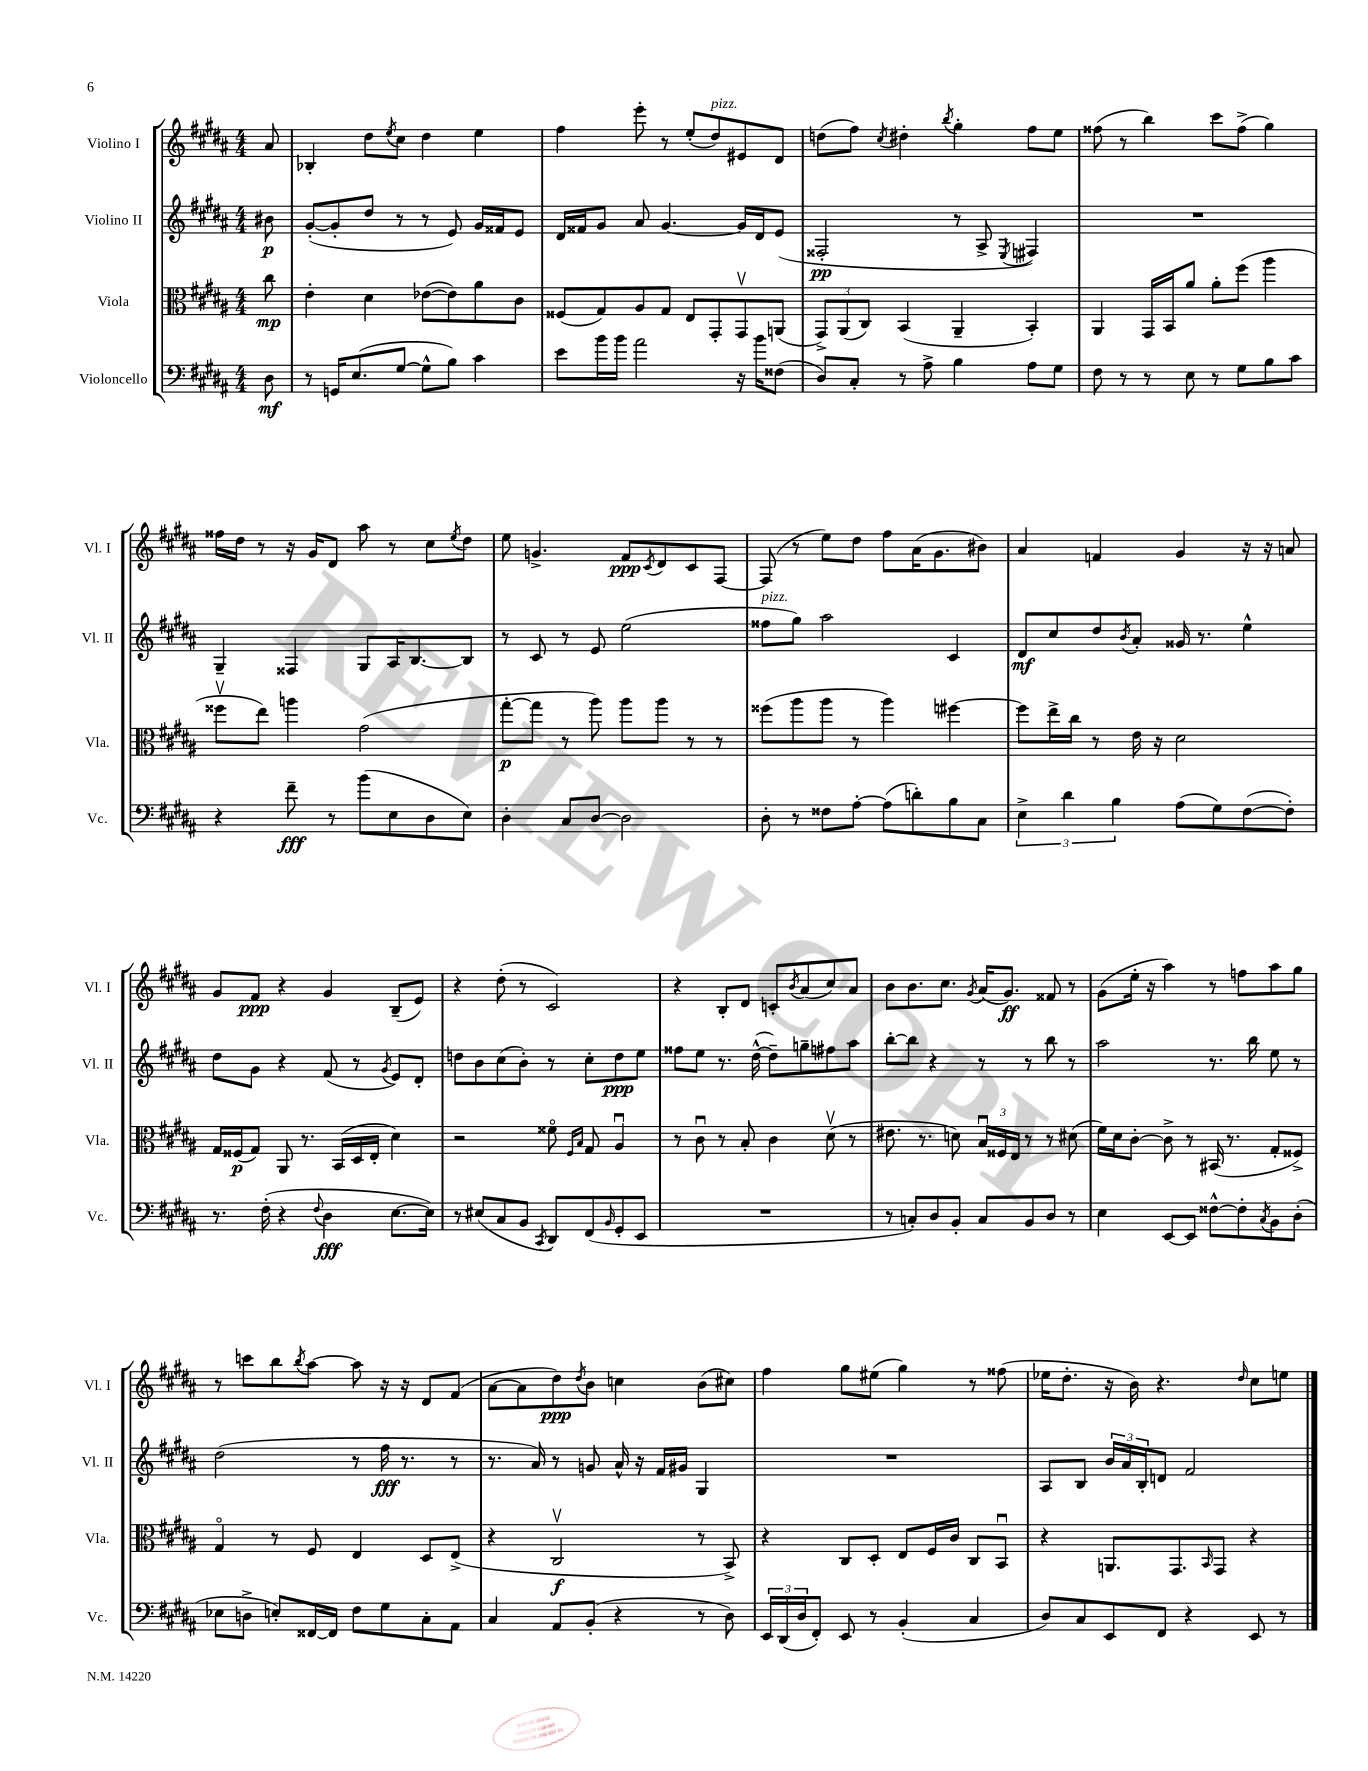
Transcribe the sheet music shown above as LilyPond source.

<<
\new StaffGroup <<
\new Staff = "s0" \with { instrumentName = "Violino I" shortInstrumentName = "Vl. I" } {
    \clef treble \key b \major \numericTimeSignature \time 4/4 \partial 8
    ais'8 |
    bes4-. dis''8 \acciaccatura { e''8 } cis''8 dis''4 e''4 |
    fis''4 e'''8-. r8 e''8-.( dis''8^\markup { \italic "pizz." }) eis'8 dis'8 |
    d''8( fis''8) \acciaccatura { cis''8 } dis''4-. \acciaccatura { b''8 } gis''4-. fis''8 e''8 |
    fisis''8( r8 b''4) cis'''8 fisis''8->( gis''4) |
    fisis''16 dis''16 r8 r16 gis'16 dis'8 ais''8 r8 cis''8 \acciaccatura { e''8 } dis''8 |
    e''8 g'4.-> fis'8\ppp \acciaccatura { cis'8 } dis'8 cis'8 fis8~ |
    fis8( r8 e''8) dis''8 fis''8 ais'16( gis'8. bis'8) |
    ais'4 f'4 gis'4 r16 r16 a'8 |
    gis'8 fis'8\ppp r4 gis'4 b8--( e'8) |
    r4 dis''8-.( r8 cis'2) |
    r4 b8-. dis'8 c'8-. \acciaccatura { b'8 } ais'8( cis''8) ais'8 |
    b'8 b'8. cis''8. \acciaccatura { gis'8 } ais'16( gis'8.\ff) fisis'8 r8 |
    gis'8( e''16-. r16 ais''4) r8 f''8 ais''8 gis''8 |
    r8 c'''8 b''8 \acciaccatura { b''8 } ais''8~ ais''8 r16 r16 dis'8 fis'8( |
    ais'8~ ais'8 dis''8\ppp) \acciaccatura { dis''8 } b'8 c''4 b'8( cis''8) |
    fis''4 gis''8 eis''8( gis''4) r8 fisis''8( |
    ees''16 dis''8.-. r16 b'16) r4. \grace { dis''16 } cis''8 e''8 \bar "|." |
}
\new Staff = "s1" \with { instrumentName = "Violino II" shortInstrumentName = "Vl. II" } {
    \clef treble \key b \major \numericTimeSignature \time 4/4 \partial 8
    bis'8\p |
    gis'8~-.( gis'8-. dis''8 r8 r8 e'8) gis'16 fisis'16 e'8 |
    dis'16 fisis'16 gis'8 ais'8 gis'4.~ gis'16 dis'16 e'8( |
    fisis2-.\pp r8 ais8-> \acciaccatura { e8 } fis4) |
    R1 |
    gis4-- fisis4 gis8 ais16 b8.~ b8 |
    r8 cis'8 r8 e'8 e''2( |
    fisis''8^\markup { \italic "pizz." } gis''8) ais''2 cis'4 |
    dis'8\mf cis''8 dis''8 \acciaccatura { b'8 } ais'8-. gisis'16 r8. e''4-^ |
    dis''8 gis'8 r4 fis'8( r8 \acciaccatura { gis'8 } e'8) dis'8-. |
    d''8 b'8 cis''8( b'8-.) r8 cis''8-. d''8\ppp e''8 |
    fisis''8 e''8 r8. dis''16~-^( dis''8--) g''8-- fis''8 ais''8 |
    b''8~-. b''8 r4 r8 r8 b''8 r8 |
    ais''2 r8. b''16 e''8 r8 |
    dis''2( r8 fis''16\fff r8. r8 |
    r8. ais'16) r8 g'8 ais'16-^ r16 fis'16 gis'16 gis4 |
    R1 |
    ais8 b8 \tuplet 3/2 { b'16 ais'16 b16-. } d'8 fis'2 \bar "|." |
}
\new Staff = "s2" \with { instrumentName = "Viola" shortInstrumentName = "Vla." } {
    \clef alto \key b \major \numericTimeSignature \time 4/4 \partial 8
    cis''8\mp |
    e'4-. dis'4 ees'8~( ees'8) ais'8 cis'8 |
    fisis8( gis8) ais8 gis8 e8 gis,8-. gis,8\upbow a,8( |
    \tuplet 3/2 { gis,8->) ais,8( cis8) } b,4( ais,4-- b,4-.) |
    ais,4 gis,16 b,16 ais'8 ais'8-. fis''8( ais''4 |
    fisis''8\upbow e''8) a''4 gis'2( |
    gis''8~-.\p gis''8 r8 ais''8) ais''8 ais''8 r8 r8 |
    fisis''8( ais''8 ais''8 r8 ais''4) fis''4~ |
    fis''8 e''16-> cis''16 r8 e'16 r16 dis'2 |
    gis16 fisis16\p( gis8) ais,8 r8. b,16( dis16 e16-. dis'4) |
    r2 fisis'8\flageolet \grace { fis16 b16 } gis8 ais4\downbow |
    r8 cis'8\downbow r8 b8-. cis'4 dis'8\upbow( r8 |
    eis'8. r8. d'8) \tuplet 3/2 { b16\downbow fisis16 e16 } r8 r8 dis'8( |
    fis'16) dis'16 cis'8~-. cis'8-> r8 bis,16( r8. gis8-. fisis8->) |
    gis4\flageolet r8 fis8 e4 dis8 e8->( |
    r4 cis2\upbow\f r8 b,8->) |
    r4 cis8 dis8-. e8 fis16 cis'16 cis8 b,8\downbow |
    r4 a,8. gis,8. \grace { b,16 } gis,8 r4 \bar "|." |
}
\new Staff = "s3" \with { instrumentName = "Violoncello" shortInstrumentName = "Vc." } {
    \clef bass \key b \major \numericTimeSignature \time 4/4 \partial 8
    dis8\mf |
    r8 g,16 e8.( gis8~ gis8-^ b8) cis'4 |
    e'8 b'16 b'16 ais'2 r16 b'16 fisis8( |
    dis8) cis8-. r8 ais8-> b4 ais8 gis8 |
    fis8 r8 r8 e8 r8 gis8 b8 cis'8 |
    r4 fis'8--\fff r8 b'8( e8 dis8 e8) |
    dis4-. cis8 dis8~ dis2 |
    dis8-. r8 fisis8 ais8~-. ais8( d'8-.) b8 cis8 |
    \tuplet 3/2 { e4-> dis'4 b4 } ais8( gis8) fis8~( fis8-.) |
    r8. fis16-.( r4 \appoggiatura { fis8 } dis4\fff e8.~ e16) |
    r8 eis8( cis8 b,8 \acciaccatura { cis,8 } dis,8) fis,8( \grace { b,16 } gis,8-. e,8 |
    R1 |
    r8 c8-.) dis8 b,8-. c8 b,8 dis8 r8 |
    e4 e,8~ e,8 fisis8~-^ fisis8-. \acciaccatura { cis8 } b,8 dis8-.( |
    ees8 d8-> e8-.) fisis,16~ fisis,16 fis8 gis8 cis8-. ais,8 |
    cis4 ais,8 b,8-.( r4 r8 dis8) |
    \tuplet 3/2 { e,16 dis,16( dis16 } fis,8-.) e,8 r8 b,4-.( cis4 |
    dis8) cis8 e,8 fis,8 r4 e,8 r8 \bar "|." |
}
>>
>>
\layout { \context { \Score \remove "Bar_number_engraver" } }
